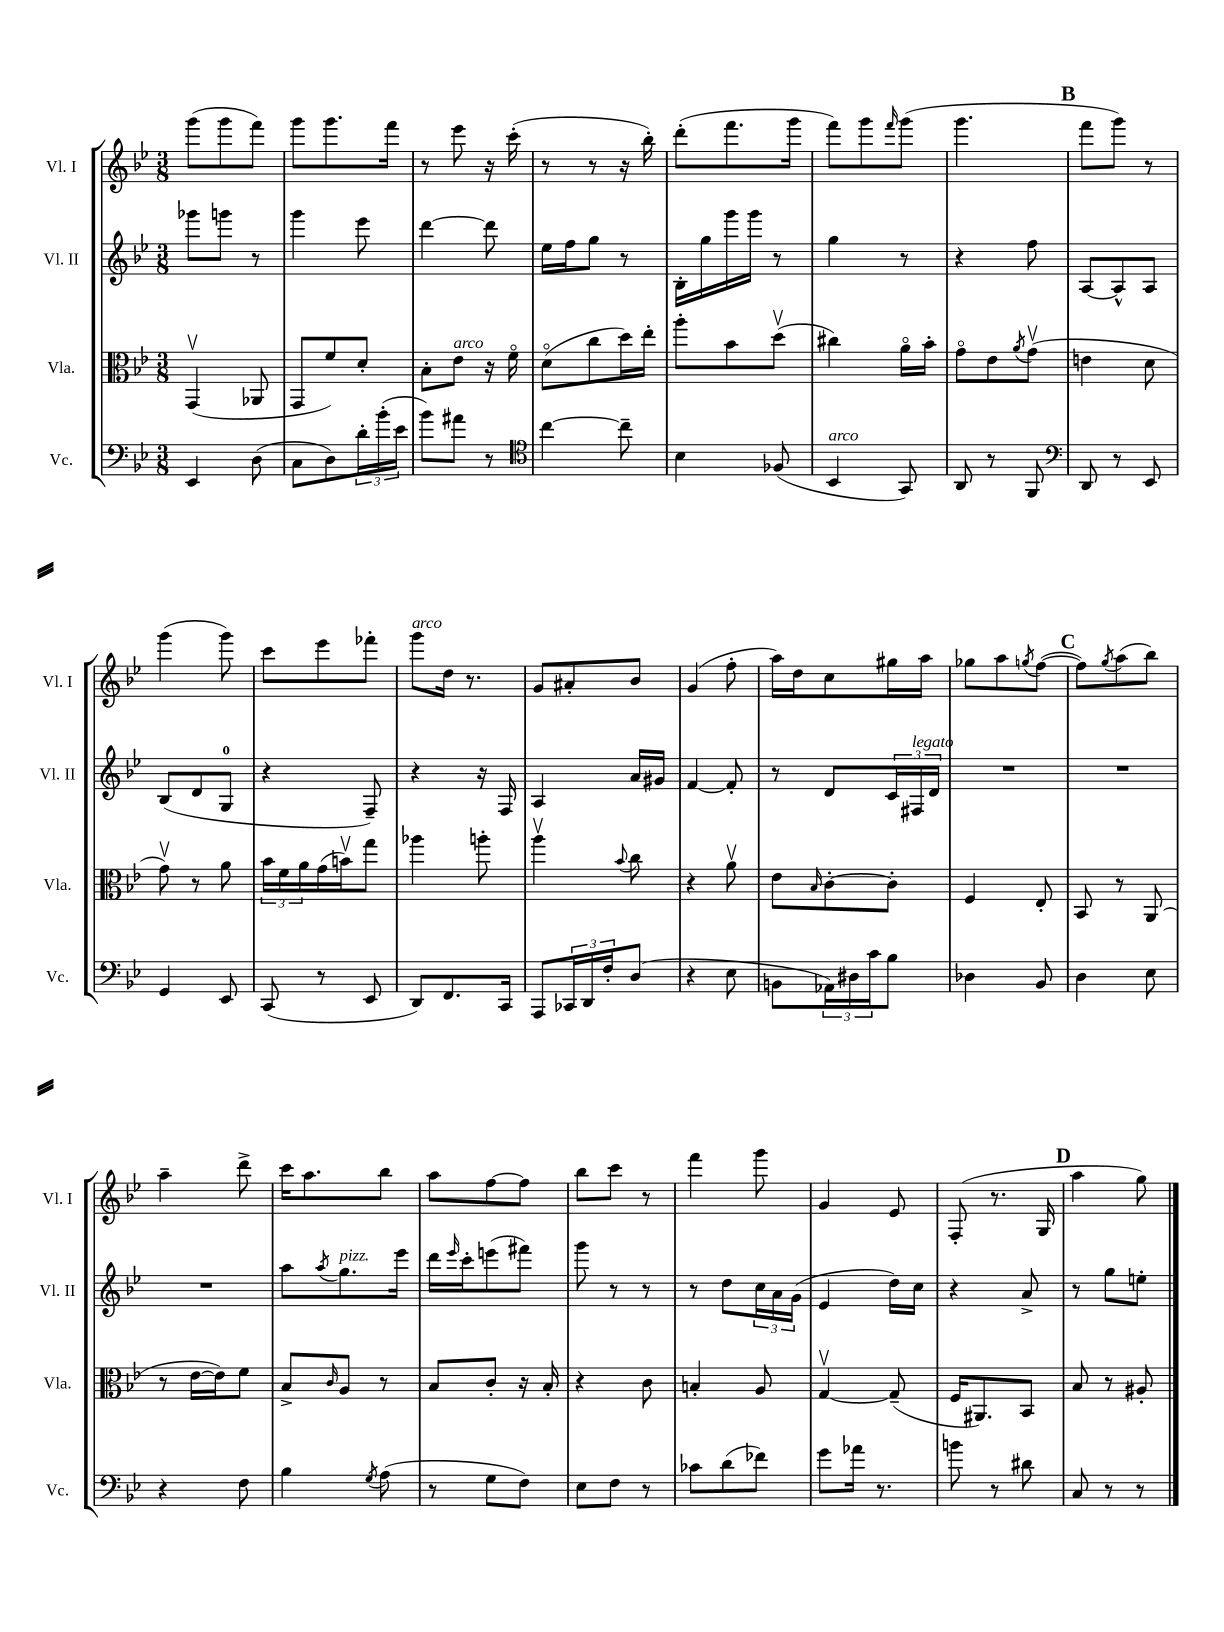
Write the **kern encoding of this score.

**kern	**kern	**kern	**kern
*part4	*part3	*part2	*part1
*staff4	*staff3	*staff2	*staff1
*I"Vc.	*I"Vla.	*I"Vl. II	*I"Vl. I
*I'Vc.	*I'Vla.	*I'Vl. II	*I'Vl. I
*clefF4	*clefC3	*clefG2	*clefG2
*k[b-e-]	*k[b-e-]	*k[b-e-]	*k[b-e-]
*M3/8	*M3/8	*M3/8	*M3/8
=25	=25	=25	=25
4EE-/	(4GGv/	8ggg-X\L	(8ggg\L
.	.	8gggn\J	8ggg\
(8D\	8AA-X/	8r	8fff\J)
=26	=26	=26	=26
8C\L	8GG/L	4ggg\	8ggg\L
8D\)	8f/)	.	8.ggg\
24d'\L	8d'/J	8eee-\	.
(24b-'\	.	.	.
.	.	.	16fff\Jk
24e-\JJ	.	.	.
=27	=27	=27	=27
8b-\L)	8B-'\L	[4ddd\	8r
!	!LO:TX:a:i:t=arco	!	!
8a#X\J	8e-\J	.	8eee-\
8r	16r	8ddd\]	16r
.	16f\	.	(16ccc'\
=28	=28	=28	=28
*clefC4	*	*	*
[4cc\	(8d\L	16ee-\LL	8r
.	.	16ff\J	.
.	8cc\	8gg\J	8r
8cc~\]	16dd\L)	8r	16r
.	16ee-'\JJ	.	16bb-'\)
=29	=29	=29	=29
4B-\	8aa'\L	16B-'\LL	(8ddd'\L
.	.	16gg\	.
.	8b-\	16ggg\	8.fff\
.	.	16ggg\JJ	.
(8F-X/	(8ddv\J	8r	.
.	.	.	16ggg\Jk
=30	=30	=30	=30
!LO:TX:a:i:t=arco	!	!	!
4BB-/	4cc#X\)	4gg\	8fff\L)
.	.	.	8ggg\
.	.	.	16qqfff/
8GG/)	16a\LL	8r	(8ggg\J
.	16b-'\JJ	.	.
=31	=31	=31	=31
8AA/	8g\L	4r	4.ggg\
8r	8e-\	.	.
.	8qa/	.	.
8FF/	(8gv\J	8ff\	.
!!LO:REH:place=s1:t=B
=32	=32	=32	=32
*clefF4	*	*	*
8DD/	4en\	[8A/L	8fff\L
8r	.	8A^^/]	8ggg\J)
8EE-/	8d\	8A/J	8r
!!LO:LB:g=z
=33	=33	=33	=33
4GG/	8gv\)	(8B-/L	(4ggg\
.	8r	8d/	.
8EE-/	8a\	8G/J	8ggg\)
=34	=34	=34	=34
(8CC/	24b-\LL	4r	8ccc\L
.	24f\	.	.
.	24a\	.	.
8r	(16g\	.	8eee-\
.	16bnv\J)	.	.
8EE-/	8gg\J	8F~/)	8fff-X'\J
=35	=35	=35	=35
!	!	!	!LO:TX:a:i:t=arco
8DD/L)	4aa-X\	4r	8ggg\L
8.FF/	.	.	16dd\Jk
.	.	.	8.r
.	8aan'\	16r	.
16CC/Jk	.	16F/	.
=36	=36	=36	=36
8AAA/L	4aav\	4A/	8g/L
24CC-X/L	.	.	8a#X'/
24DD/	.	.	.
24F'/J	.	.	.
.	8qqb-/	.	.
(8D/J	8cc\	16a/LL	8b-/J
.	.	16g#X/JJ	.
=37	=37	=37	=37
4r	4r	[4f/	(4g/
8E-\	8av\	8f'/]	8ff'\
=38	=38	=38	=38
8BBn\L	8e-\L	8r	16aa\LL)
.	.	.	16dd\J
.	16qqB-/	.	.
24AA-X\L)	[8c'\	8d/L	8cc\
24D#X\	.	.	.
24c\J	.	.	.
8B-\J	8c'\J]	24c/L	16gg#X\L
!	!	!LO:TX:a:i:t=legato	!
.	.	24F#X/	.
.	.	.	16aa\JJ
.	.	24d/JJ	.
=39	=39	=39	=39
4D-X\	4F/	4.r	8gg-X\L
.	.	.	8aa\
.	.	.	8qggn/
8BB-/	8E-'/	.	([8ff\J
!!LO:REH:place=s1:t=C
=40	=40	=40	=40
4D\	8BB-/	4.r	8ff\L])
.	.	.	8qgg/
.	8r	.	(8aa\
8E-\	(8AA/	.	8bb-\J)
!!LO:LB:g=z
=41	=41	=41	=41
4r	8r	4.r	4aa~\
.	[16e-\LL	.	.
.	16e-\J])	.	.
8F\	8f\J	.	8ddd^\
=42	=42	=42	=42
4B-\	8B-^/L	8aa\L	16ccc\KL
.	.	.	8.aa\
.	16qqc/	8qaa/	.
!	!	!LO:TX:a:i:t=pizz.	!
.	8A/J	8.gg\	.
8qG/	.	.	.
(8A\	8r	.	8bb-\J
.	.	16eee-\Jk	.
=43	=43	=43	=43
8r	8B-/L	16ddd\LL	8aa\L
.	.	16qqeee-/	.
.	.	16ccc'\J	.
8G\L	8c'/J	(8eeen\	[8ff\
8F\J)	16r	8fff#X\J)	8ff\J]
.	16B-'/	.	.
=44	=44	=44	=44
8E-\L	4r	8ggg\	8bb-\L
8F\J	.	8r	8ccc\J
8r	8c\	8r	8r
=45	=45	=45	=45
8c-X\L	4Bn'/	8r	4fff\
(8d\	.	8dd\L	.
8f-X\J)	8A/	24cc\L	8ggg\
.	.	24a\	.
.	.	(24g\JJ	.
=46	=46	=46	=46
8g\L	[4Gv/	4e-/	4g/
16a-X\Jk	.	.	.
8.r	.	.	.
.	(8G~/]	16dd\LL)	8e-/
.	.	16cc\JJ	.
=47	=47	=47	=47
8bn\	16F/KL	4r	(8F'/
.	8.AA#X/)	.	.
8r	.	.	8.r
8d#X\	8BB-/J	8a^/	.
.	.	.	16G/
!!LO:REH:place=s1:t=D
=48	=48	=48	=48
8C/	8B-/	8r	4aa\
8r	8r	8gg\L	.
8r	8A#X'/	8een'\J	8gg\)
==	==	==	==
*-	*-	*-	*-
